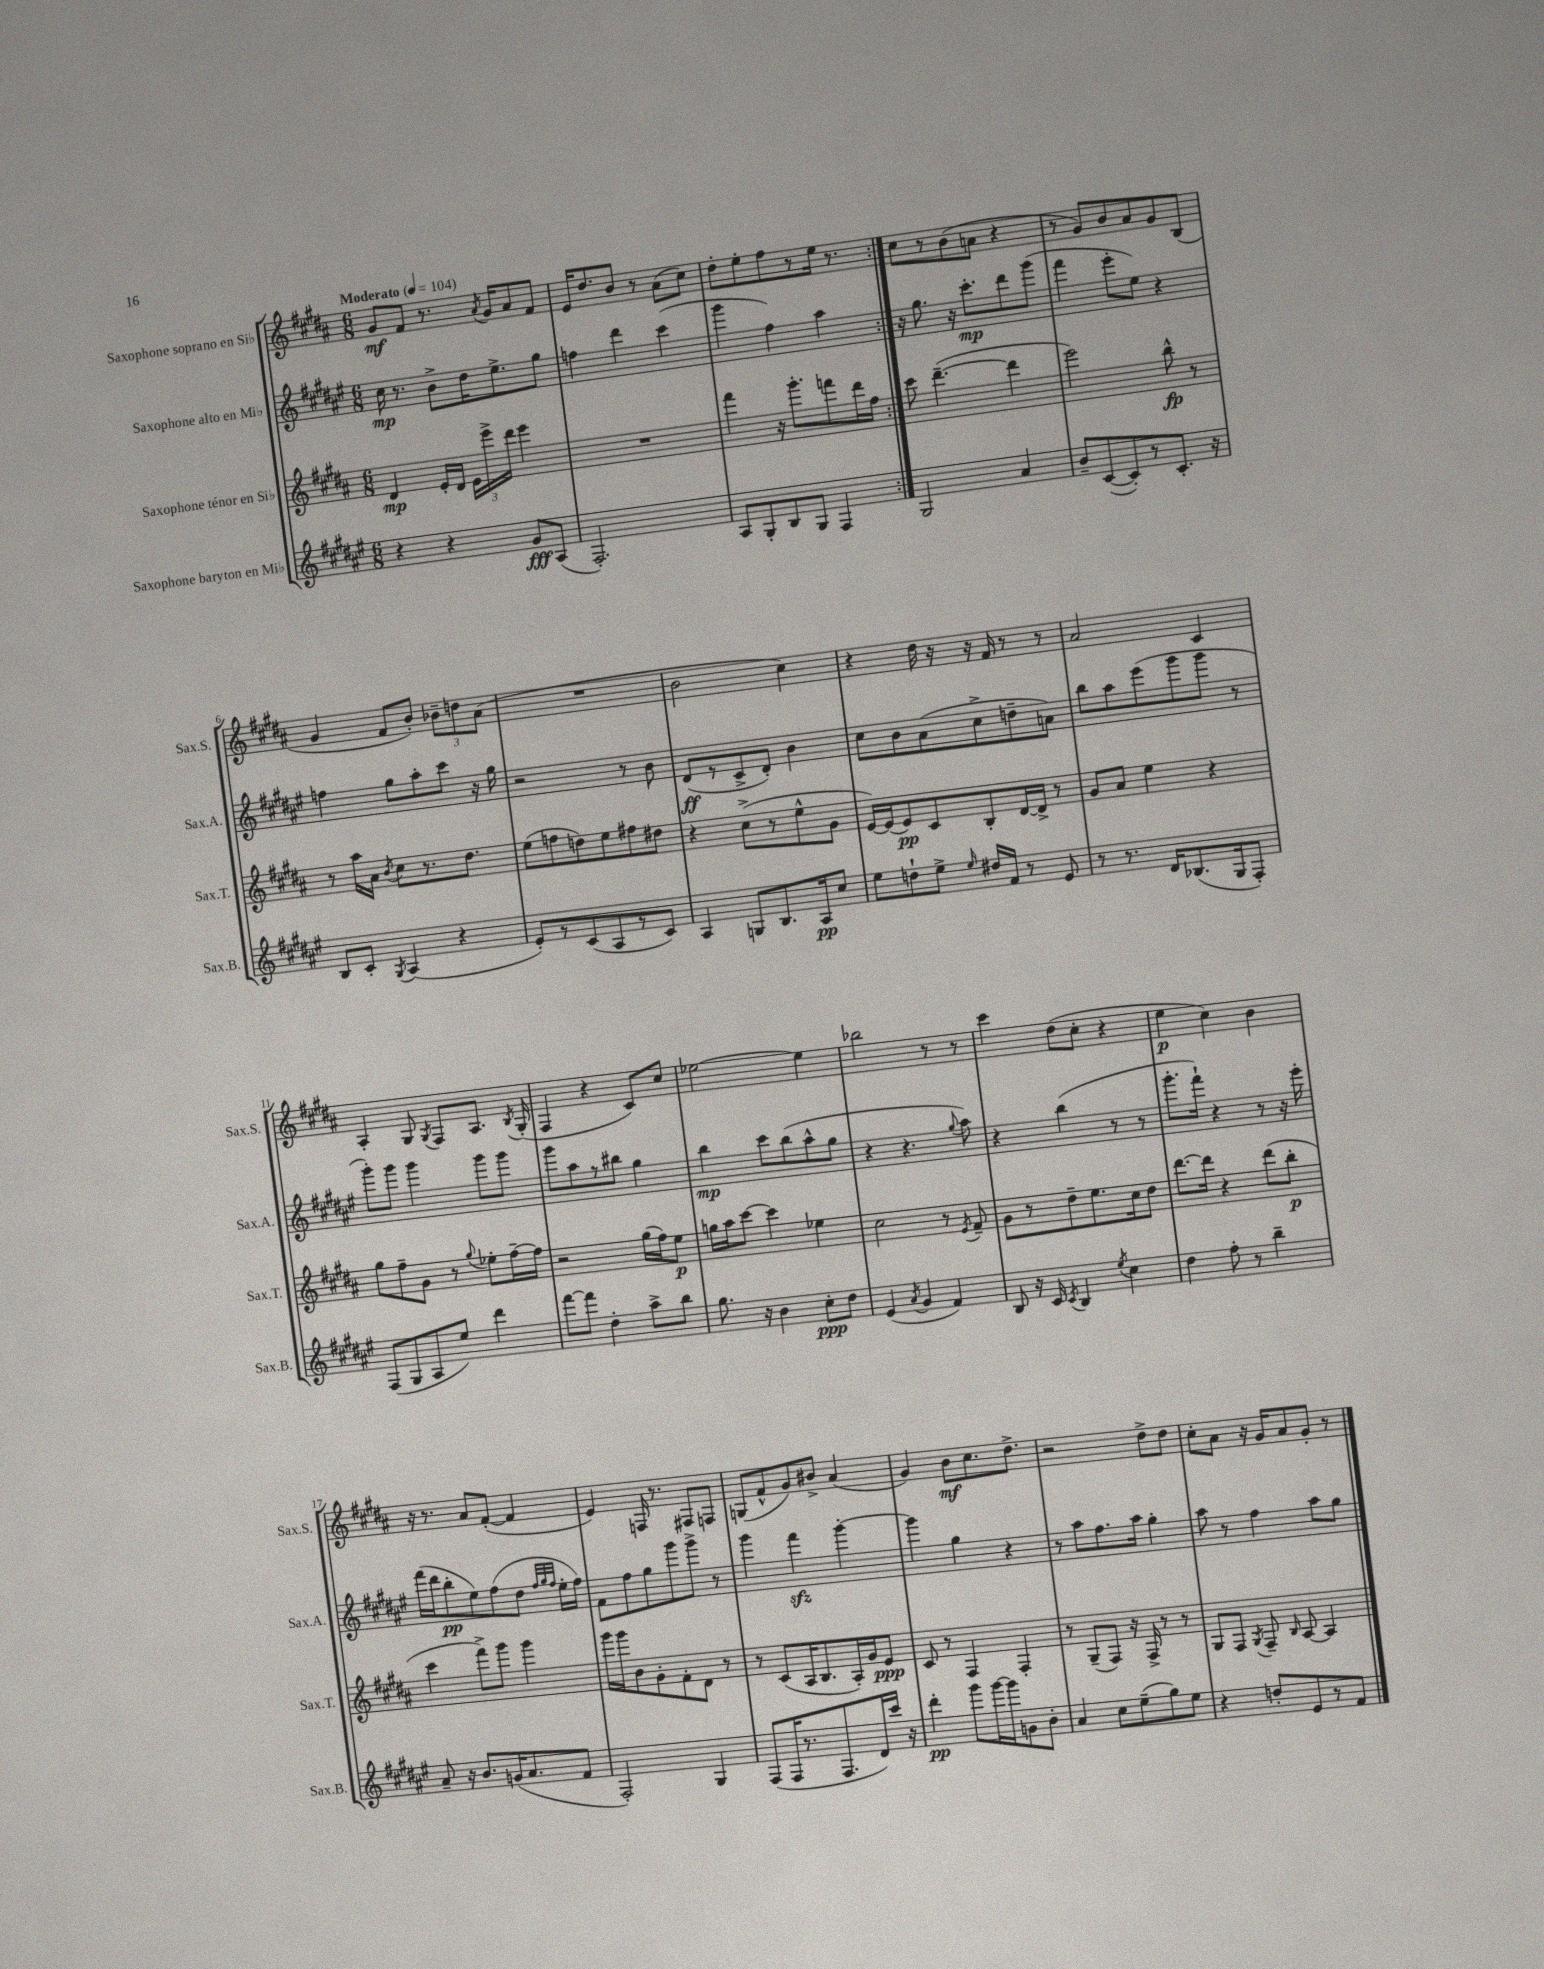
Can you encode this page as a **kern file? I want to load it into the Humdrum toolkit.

**kern	**dynam	**kern	**dynam	**kern	**dynam	**kern	**dynam
*part4	*part4	*part3	*part3	*part2	*part2	*part1	*part1
*staff4	*staff4	*staff3	*staff3	*staff2	*staff2	*staff1	*staff1
*I"Saxophone baryton en Mi♭	*	*I"Saxophone ténor en Si♭	*	*I"Saxophone alto en Mi♭	*	*I"Saxophone soprano en Si♭	*
*I'Sax.B.	*	*I'Sax.T.	*	*I'Sax.A.	*	*I'Sax.S.	*
*clefG2	*	*clefG2	*	*clefG2	*	*clefG2	*
*k[f#c#g#d#a#e#]	*	*k[f#c#g#d#a#]	*	*k[f#c#g#d#a#e#]	*	*k[f#c#g#d#a#]	*
*M6/8	*	*M6/8	*	*M6/8	*	*M6/8	*
*MM104	*	*MM104	*	*MM104	*	*MM104	*
=1	=1	=1	=1	=1	=1	=1	=1
!	!	!	!	!	!	!LO:TX:a:B:t=Moderato	!
4r	.	4d#/	mp	16cc#\	mp	8g#/L	mf
.	.	.	.	8.r	.	.	.
.	.	.	.	.	.	8f#/J	.
4r	.	16e'/LL	.	8b^\L	.	8.r	.
.	.	16d#/JJ	.	.	.	.	.
.	.	24e\LL	.	16dd#\K	.	.	.
.	.	24eee^\	.	.	.	.	.
.	.	.	.	.	.	8qa#/	.
.	.	.	.	8.ee#^\	.	16g#/KL	.
.	.	24ddd#\JJ	.	.	.	.	.
8g#/L	fff	4eee\	.	.	.	8a#/	.
(8A#/J	.	.	.	8gg#\J	.	8f#/J	.
=2	=2	=2	=2	=2	=2	=2	=2
2.F#'/)	.	2.r	.	4ffn\	.	16e/KL	.
.	.	.	.	.	.	8.dd#/	.
.	.	.	.	4ddd#\	.	8b/J	.
.	.	.	.	.	.	8r	.
.	.	.	.	(4ccc#\	.	(8a#\L	.
.	.	.	.	.	.	8cc#\J)	.
=3	=3	=3	=3	=3	=3	=3	=3
8A#/L	.	4fff#\	.	4ggg#\	.	8dd#'\L	.
8G#'/	.	.	.	.	.	8ee'\	.
8B/	.	16r	.	4ff#\)	.	8ff#\	.
.	.	8.ggg#'\L	.	.	.	.	.
8G#/J	.	.	.	.	.	8r	.
4F#/	.	8fffn\	.	4aa#\	.	16ee\Jk	.
.	.	.	.	.	.	8.r	.
.	.	16ddd#\L	.	.	.	.	.
.	.	16ff#\JJ	.	.	.	.	.
=4:|!	=4:|!	=4:|!	=4:|!	=4:|!	=4:|!	=4:|!	=4:|!
2G#/	.	8ccc#\	.	16r	.	8cc#\L	.
.	.	.	.	8.gg#\	.	.	.
.	.	([4.ddd#~\	.	.	.	8r	.
.	.	.	.	16r	.	(8b\	.
.	.	.	.	8.ccc#'\L	mp	.	.
.	.	.	.	.	.	8an\J	.
4a#/	.	4ddd#\]	.	8ddd#\	.	4r	.
.	.	.	.	(8ggg#\J	.	.	.
=5	=5	=5	=5	=5	=5	=5	=5
8b~/L	.	2eee\)	.	4fff#\	.	8r	.
([8c#/	.	.	.	.	.	8g#/L)	.
8c#'/])	.	.	.	8eee#'\L	.	8b/	.
8r	.	.	.	8ee#\J)	.	8a#/	.
8.c#'/J	.	8bb^^\	fp	4r	.	8g#/	.
.	.	8r	.	.	.	(8B/J	.
16r	.	.	.	.	.	.	.
!!LO:LB:g=z
=6	=6	=6	=6	=6	=6	=6	=6
8B/L	.	8r	.	4ffn\	.	4g#/	.
8c#'/J	.	16aa#\LL	.	.	.	.	.
.	.	16a#\JJ	.	.	.	.	.
8qG#/	.	8qb/	.	.	.	.	.
(4A#/	.	8cc#\L	.	8gg#\L	.	8f#/L	.
.	.	8.r	.	8aa#'\	.	8b'/J)	.
4r	.	.	.	8ccc#\J	.	12b-X~\L	.
.	.	8.dd#\J	.	.	.	.	.
.	.	.	.	.	.	12ddn\	.
.	.	.	.	16r	.	.	.
.	.	.	.	.	.	(12a#\J	.
.	.	.	.	16gg#\	.	.	.
=7	=7	=7	=7	=7	=7	=7	=7
8e#'/L)	.	(8ee\L	.	2r	.	2.r	.
8r	.	8ffn\	.	.	.	.	.
(8c#/	.	8ddn\)	.	.	.	.	.
8A#/	.	8ee\	.	.	.	.	.
8r	.	8ff#X\	.	8r	.	.	.
8c#/J)	.	8dd#X\J	.	8b\	.	.	.
=8	=8	=8	=8	=8	=8	=8	=8
4A#/	.	4r	.	(8d#/L	ff	2b\	.
.	.	.	.	8r	.	.	.
8Gn/L	.	(8cc#^\L	.	8c#^/	.	.	.
8.B/	.	8r	.	8d#'/J)	.	.	.
.	.	8ee^^\	.	4b\	.	4cc#\)	.
16A#/k	pp	.	.	.	.	.	.
8cc#/J	.	8g#\J	.	.	.	.	.
=9	=9	=9	=9	=9	=9	=9	=9
8ee#\L	.	[16e/LL)	.	8cc#\L	.	4r	.
.	.	(16e/J]	.	.	.	.	.
8ddn`\	.	8e/)	pp	8b\	.	.	.
8ee#^\J	.	8c#/	.	(8a#\	.	16dd#\	.
.	.	.	.	.	.	16r	.
16qqee#/	.	.	.	.	.	.	.
16dd#X/LL	.	8B'/	.	8cc#^\	.	16r	.
16f#/JJ	.	.	.	.	.	16f#/	.
8r	.	[16d#/L	.	8ddn~\	.	8r	.
.	.	16d#^/JJ]	.	.	.	.	.
8e#/	.	8r	.	8an\J)	.	8r	.
=10	=10	=10	=10	=10	=10	=10	=10
8r	.	8g#/L	.	8bb\L	.	2a#/	.
8.r	.	8a#/J	.	8aa#\	.	.	.
.	.	4ee\	.	(8eee#\	.	.	.
16d#/KL	.	.	.	.	.	.	.
(8.B-X/	.	.	.	8ggg#\	.	.	.
.	.	4r	.	8ggg#\J	.	4c#/	.
16G#/k	.	.	.	.	.	.	.
8F#'/J)	.	.	.	8r	.	.	.
!!LO:LB:g=z
=11	=11	=11	=11	=11	=11	=11	=11
(8F#/L	.	8gg#\L	.	8ggg#'\L)	.	4A#'/	.
8G#/	.	8ff#~\	.	8ggg#\J	.	.	.
8A#/	.	8g#\J	.	4ggg#\	.	8G#/	.
.	.	.	.	.	.	8qG#/	.
8ee#/J)	.	8r	.	.	.	8F#/L	.
.	.	8qqgg#/	.	.	.	.	.
4ddd#\	.	8ee-X'\L	.	8ggg#\L	.	8.A#/J	.
.	.	[16ff#~\L	.	8ggg#\J	.	.	.
.	.	.	.	.	.	8qB/	.
.	.	16ff#\JJ]	.	.	.	(16G#'/	.
=12	=12	=12	=12	=12	=12	=12	=12
[8fff#\L	.	2r	.	8ggg#\L	.	4F#/	.
8fff#\J]	.	.	.	8aa#\	.	.	.
4dd#'\	.	.	.	8r	.	4r	.
.	.	.	.	8bb#X\J	.	.	.
8aa#^\L	.	(16gg#\LL	.	4gg#\	.	8c#/L)	.
.	.	16ff#\J)	.	.	.	.	.
8bb\J	.	8ee\J	p	.	.	8cc#/J	.
=13	=13	=13	=13	=13	=13	=13	=13
8.gg#\	.	16ggn\LL	.	4bb\	mp	[2ee-X\	.
.	.	16aa#\J	.	.	.	.	.
.	.	[8ccc#\J	.	.	.	.	.
16r	.	.	.	.	.	.	.
4b\	.	4ccc#\]	.	8ccc#\L	.	.	.
.	.	.	.	(8bb\	.	.	.
8cc#'\L	ppp	4ee-X\	.	8aa#^^\	.	4ee-\]	.
8dd#\J	.	.	.	8gg#\J	.	.	.
=14	=14	=14	=14	=14	=14	=14	=14
(4e#/	.	2cc#\	.	4r	.	2bb-X\	.
8qa#/	.	.	.	.	.	.	.
4g#/	.	.	.	4.r	.	.	.
4f#/)	.	8r	.	.	.	8r	.
.	.	8qe/	.	8qqgg#/	.	.	.
.	.	8f#~/	.	8aa#\)	.	8r	.
=15	=15	=15	=15	=15	=15	=15	=15
8B/	.	8g#\L	.	4r	.	4ccc#\	.
16r	.	8r	.	.	.	.	.
16c#/	.	.	.	.	.	.	.
8qc#/	.	.	.	.	.	.	.
4B/	.	8dd#~\	.	(4bb\	.	(8dd#\L	.
.	.	8.ee\	.	.	.	8cc#'\J	.
8qee#/	.	.	.	.	.	.	.
4cc#\	.	.	.	8r	.	4r	.
.	.	16cc#\k	.	.	.	.	.
.	.	8dd#\J	.	8r	.	.	.
=16	=16	=16	=16	=16	=16	=16	=16
4dd#\	.	[8.ddd#\L	.	8.ggg#'\L	.	4ee\	p
.	.	16ddd#\Jk]	.	16fff#`\Jk)	.	.	.
8ff#'\	.	4r	.	4r	.	4cc#\)	.
8r	.	.	.	.	.	.	.
4bb~\	.	(8ddd#\L	.	8r	.	4b\	.
.	.	8bb'\J	p	16r	.	.	.
.	.	.	.	16eee#'\	.	.	.
!!LO:LB:g=z
=17	=17	=17	=17	=17	=17	=17	=17
8a#~/	.	4ccc#\	.	(16fff#\LL	.	16r	.
.	.	.	.	16ddd#\J	.	8.r	.
16r	.	.	.	8bb'\	pp	.	.
8.b/L	.	.	.	.	.	.	.
.	.	8fff#^\L)	.	8ee#\)	.	8a#/L	.
(16gn/K	.	8ggg#\J	.	(8ff#\	.	([8f#'/J	.
8.a#/	.	.	.	.	.	.	.
.	.	4ggg#\	.	8dd#\J	.	4f#/]	.
.	.	.	.	32qqff#/LLL	.	.	.
.	.	.	.	32qqgg#/	.	.	.
.	.	.	.	32qqff#/JJJ	.	.	.
8f#/J	.	.	.	16ee#'\LL	.	.	.
.	.	.	.	16ff#\JJ)	.	.	.
=18	=18	=18	=18	=18	=18	=18	=18
2F#'/)	.	16ggg#\LL	.	8f#\L	.	4e/)	.
.	.	16ggg#\J	.	.	.	.	.
.	.	8b\	.	8ff#\	.	.	.
.	.	8g#'\	.	8gg#\	.	16Fn/	.
.	.	.	.	.	.	8.r	.
.	.	8f#'\	.	8ggg#\	.	.	.
4G#/	.	8d#\J	.	8ggg#^\J	.	8F#X/L	.
.	.	8r	.	8r	.	8Fn/J	.
=19	=19	=19	=19	=19	=19	=19	=19
(8F#/L	.	8r	.	4ggg#\	.	(8Gn/L	.
16F#/K	.	(8c#/L	.	.	.	8f#^^/	.
8.r	.	.	.	.	.	.	.
.	.	16A#/K	.	4fff#zz\	.	8g#/)	.
.	.	8.B/	.	.	.	.	.
8.F#/	.	.	.	.	.	8b#X^/J	.
.	.	16A#'/L)	.	[4ggg#'\	.	(4a#/	.
16d#/L)	.	16g#/J	.	.	.	.	.
16ccc#/JJ	.	8e/J	ppp	.	.	.	.
16r	.	.	.	.	.	.	.
=20	=20	=20	=20	=20	=20	=20	=20
4ddd#'\	pp	8c#/	.	4ggg#\]	.	4g#/)	.
.	.	8r	.	.	.	.	.
8ggg#\L	.	4F#/	.	4gg#\	.	8b\L	mf
[16ggg#\L	.	.	.	.	.	8.cc#\	.
16ggg#\J]	.	.	.	.	.	.	.
8gn\	.	4F#'/	.	4r	.	.	.
.	.	.	.	.	.	8.dd#^\J	.
8b'\J	.	.	.	.	.	.	.
=21	=21	=21	=21	=21	=21	=21	=21
4a#/	.	8r	.	8r	.	2r	.
.	.	(8G#~/L	.	8aa#\L	.	.	.
8cc#\L	.	8F#/J)	.	8.ff#\	.	.	.
(8ee#~\	.	16r	.	.	.	.	.
.	.	16F#^/	.	16aa#\Jk	.	.	.
8gg#\)	.	8r	.	4gg#'\	.	8dd#^\L	.
8ee#\J	.	8r	.	.	.	8dd#\J	.
=22	=22	=22	=22	=22	=22	=22	=22
4r	.	8G#/L	.	8aa#\	.	8cc#'\L	.
.	.	8F#/J	.	8r	.	8a#\J	.
.	.	8qG#/	.	.	.	.	.
8ddn'/L	.	8F#~/	.	4ff#\	.	16r	.
.	.	.	.	.	.	16g#/KL	.
.	.	16qqB/	.	.	.	.	.
8e#/	.	[8A#/	.	.	.	8a#/	.
8r	.	4A#/]	.	8aa#\L	.	8g#'/J	.
8f#/J	.	.	.	8gg#\J	.	8r	.
==	==	==	==	==	==	==	==
*-	*-	*-	*-	*-	*-	*-	*-
